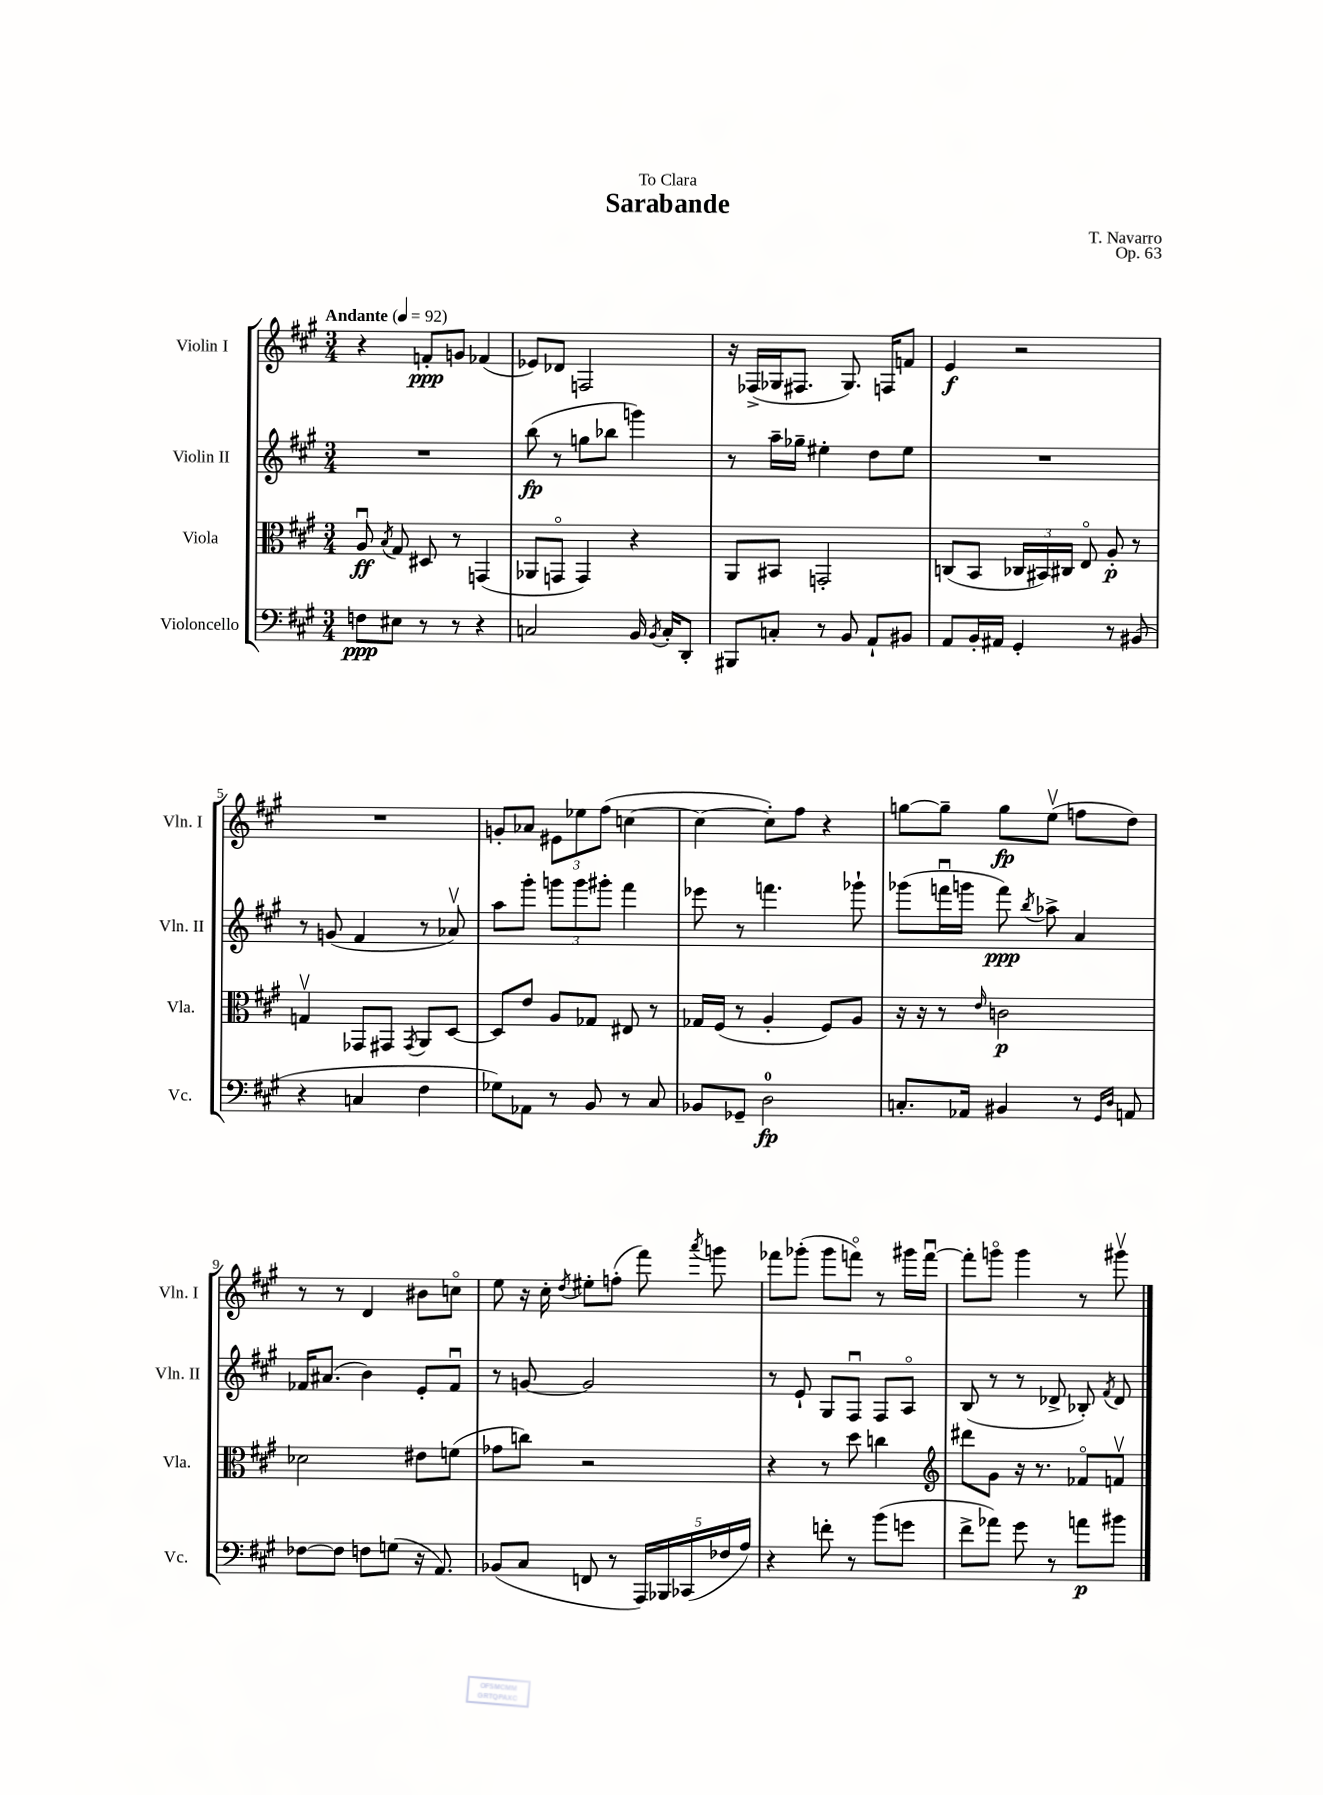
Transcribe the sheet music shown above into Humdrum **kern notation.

**kern	**dynam	**kern	**dynam	**kern	**dynam	**kern	**dynam
*part4	*part4	*part3	*part3	*part2	*part2	*part1	*part1
*staff4	*staff4	*staff3	*staff3	*staff2	*staff2	*staff1	*staff1
*I"Violoncello	*	*I"Viola	*	*I"Violin II	*	*I"Violin I	*
*I'Vc.	*	*I'Vla.	*	*I'Vln. II	*	*I'Vln. I	*
*clefF4	*	*clefC3	*	*clefG2	*	*clefG2	*
*k[f#c#g#]	*	*k[f#c#g#]	*	*k[f#c#g#]	*	*k[f#c#g#]	*
*M3/4	*	*M3/4	*	*M3/4	*	*M3/4	*
*MM92	*	*MM92	*	*MM92	*	*MM92	*
=1	=1	=1	=1	=1	=1	=1	=1
!	!	!	!	!	!	!LO:TX:a:B:t=Andante	!
8Fn\L	ppp	8Au/	ff	2.r	.	4r	.
.	.	8qB/	.	.	.	.	.
8E#X\J	.	8G#/	.	.	.	.	.
8r	.	8D#X/	.	.	.	8fn'/L	ppp
8r	.	8r	.	.	.	8gn/J	.
4r	.	(4GGn/	.	.	.	(4f-X/	.
=2	=2	=2	=2	=2	=2	=2	=2
2Cn/	.	8AA-X/L	.	(8bb\	fp	8e-X/L)	.
.	.	8GGn/J	.	8r	.	8d-X/J	.
.	.	4GG/)	.	8ggn\L	.	2Fn/	.
.	.	.	.	8bb-X\J	.	.	.
16BB/	.	4r	.	4gggn\)	.	.	.
8qBB/	.	.	.	.	.	.	.
16C'/KL	.	.	.	.	.	.	.
8DD'/J	.	.	.	.	.	.	.
=3	=3	=3	=3	=3	=3	=3	=3
8BBB#X/L	.	8AA/L	.	8r	.	16r	.
.	.	.	.	.	.	(16F-X^/LL	.
8Cn'/J	.	8BB#X/J	.	16aa~\LL	.	16G-X/J	.
.	.	.	.	16gg-X~\JJ	.	8.F#X/J	.
8r	.	2GGn'/	.	4ee#X'\	.	.	.
8BB/	.	.	.	.	.	8.G-/)	.
8AA`/L	.	.	.	8dd\L	.	.	.
.	.	.	.	.	.	16Fn/KL	.
8BB#X/J	.	.	.	8ee#\J	.	8fn/J	.
=4	=4	=4	=4	=4	=4	=4	=4
8AA/L	.	(8Cn/L	.	2.r	.	4e/	f
16BB'/L	.	8BB/J	.	.	.	.	.
16AA#X/JJ	.	.	.	.	.	.	.
4GG#'/	.	24C-X/LL	.	.	.	2r	.
.	.	24BB#X/)	.	.	.	.	.
.	.	24C#X/JJ	.	.	.	.	.
.	.	8E/	.	.	.	.	.
8r	.	8A'/	p	.	.	.	.
(8BB#X/	.	8r	.	.	.	.	.
!!LO:LB:g=z
=5	=5	=5	=5	=5	=5	=5	=5
4r	.	4Gnv/	.	8r	.	2.r	.
.	.	.	.	(8gn/	.	.	.
4Cn/	.	8GG-X/L	.	4f#/	.	.	.
.	.	8GG#X/J	.	.	.	.	.
.	.	8qGG#/	.	.	.	.	.
4F#\	.	8AA/L	.	8r	.	.	.
.	.	[8D/J	.	8a-Xv/)	.	.	.
=6	=6	=6	=6	=6	=6	=6	=6
8G-X\L)	.	8D/L]	.	8aa\L	.	8gn'/L	.
8AA-X\J	.	8e/J	.	8ggg#'\J	.	8a-X/J	.
8r	.	8A/L	.	12gggn\L	.	12e#X\L	.
.	.	.	.	12ggg\	.	12ee-X\	.
8BB/	.	8G-X/J	.	.	.	.	.
.	.	.	.	12ggg#X'\J	.	(12ff#\J	.
8r	.	8E#X/	.	4fff#\	.	[4ccn\	.
8C#/	.	8r	.	.	.	.	.
=7	=7	=7	=7	=7	=7	=7	=7
8BB-X/L	.	16G-X/LL	.	8eee-X\	.	4cc\_	.
.	.	(16F#/JJ	.	.	.	.	.
8GG-X~/J	.	8r	.	8r	.	.	.
2D\	fp	4A'/	.	4.fffn\	.	8cc'\L])	.
.	.	.	.	.	.	8ff#\J	.
.	.	8F#/L)	.	.	.	4r	.
.	.	8A/J	.	8ggg-X`\	.	.	.
=8	=8	=8	=8	=8	=8	=8	=8
8.Cn'/L	.	16r	.	(8ggg-X\L	.	[8ggn\L	.
.	.	16r	.	.	.	.	.
.	.	8r	.	16fffnu\L	.	8gg~\J]	.
16AA-X/Jk	.	.	.	16gggn\JJ	.	.	.
.	.	16qqe/	.	.	.	.	.
4BB#X/	.	2cn\	p	8fff\)	ppp	8gg\L	fp
.	.	.	.	8qbb/	.	.	.
.	.	.	.	8aa-X^\	.	(8eev\J	.
8r	.	.	.	4a/	.	8ffn\L	.
16qqGG#/LL	.	.	.	.	.	.	.
16qqD/JJ	.	.	.	.	.	.	.
8AAn/	.	.	.	.	.	8dd\J)	.
!!LO:LB:g=z
=9	=9	=9	=9	=9	=9	=9	=9
[8F-X\L	.	2d-X\	.	16f-X/KL	.	8r	.
.	.	.	.	(8.a#X/J	.	.	.
8F-\J]	.	.	.	.	.	8r	.
8Fn\L	.	.	.	4b\)	.	4d/	.
(8Gn\J	.	.	.	.	.	.	.
16r	.	8e#X\L	.	8e'/L	.	8b#X\L	.
8.AA/)	.	.	.	.	.	.	.
.	.	(8fn\J	.	8f-u/J	.	8ccn\J	.
=10	=10	=10	=10	=10	=10	=10	=10
(8BB-X/L	.	8g-X\L	.	8r	.	8ee\	.
8C#/J	.	8ccn\J)	.	[8gn/	.	16r	.
.	.	.	.	.	.	16cc#'\	.
.	.	.	.	.	.	8qdd/	.
8FFn/	.	2r	.	2g/]	.	8ee#X'\L	.
8r	.	.	.	.	.	(8ffn'\J	.
20AAA/LL)	.	.	.	.	.	8fff#\)	.
20BBB-X/	.	.	.	.	.	.	.
(20CC-X/	.	.	.	.	.	.	.
.	.	.	.	.	.	8qaaa/	.
.	.	.	.	.	.	8gggn\	.
20F-X/	.	.	.	.	.	.	.
20A/JJ)	.	.	.	.	.	.	.
=11	=11	=11	=11	=11	=11	=11	=11
4r	.	4r	.	8r	.	8fff-X\L	.
.	.	.	.	8e`/	.	(8ggg-X'\J	.
8fn'\	.	8r	.	8G#/L	.	8ggg-\L	.
8r	.	8dd\	.	8F#u/J	.	8fffn\J)	.
(8b\L	.	4ccn\	.	8F#/L	.	8r	.
8gn\J	.	.	.	8A/J	.	16ggg#X\LL	.
.	.	.	.	.	.	[16fffu\JJ	.
=12	=12	=12	=12	=12	=12	=12	=12
*	*	*clefG2	*	*	*	*	*
8f#^\L	.	8ddd#X\L	.	(8B/	.	8fff'\L]	.
8a-X\J)	.	8g#\J	.	8r	.	8gggn\J	.
8g#\	.	16r	.	8r	.	4ggg\	.
.	.	8.r	.	.	.	.	.
8r	.	.	.	8d-X^/	.	.	.
8an\L	p	8f-X/L	.	8B-X'/)	.	8r	.
.	.	.	.	8qf#/	.	.	.
8b#X\J	.	8fnv/J	.	8d-/	.	8ggg#Xv\	.
==	==	==	==	==	==	==	==
*-	*-	*-	*-	*-	*-	*-	*-
